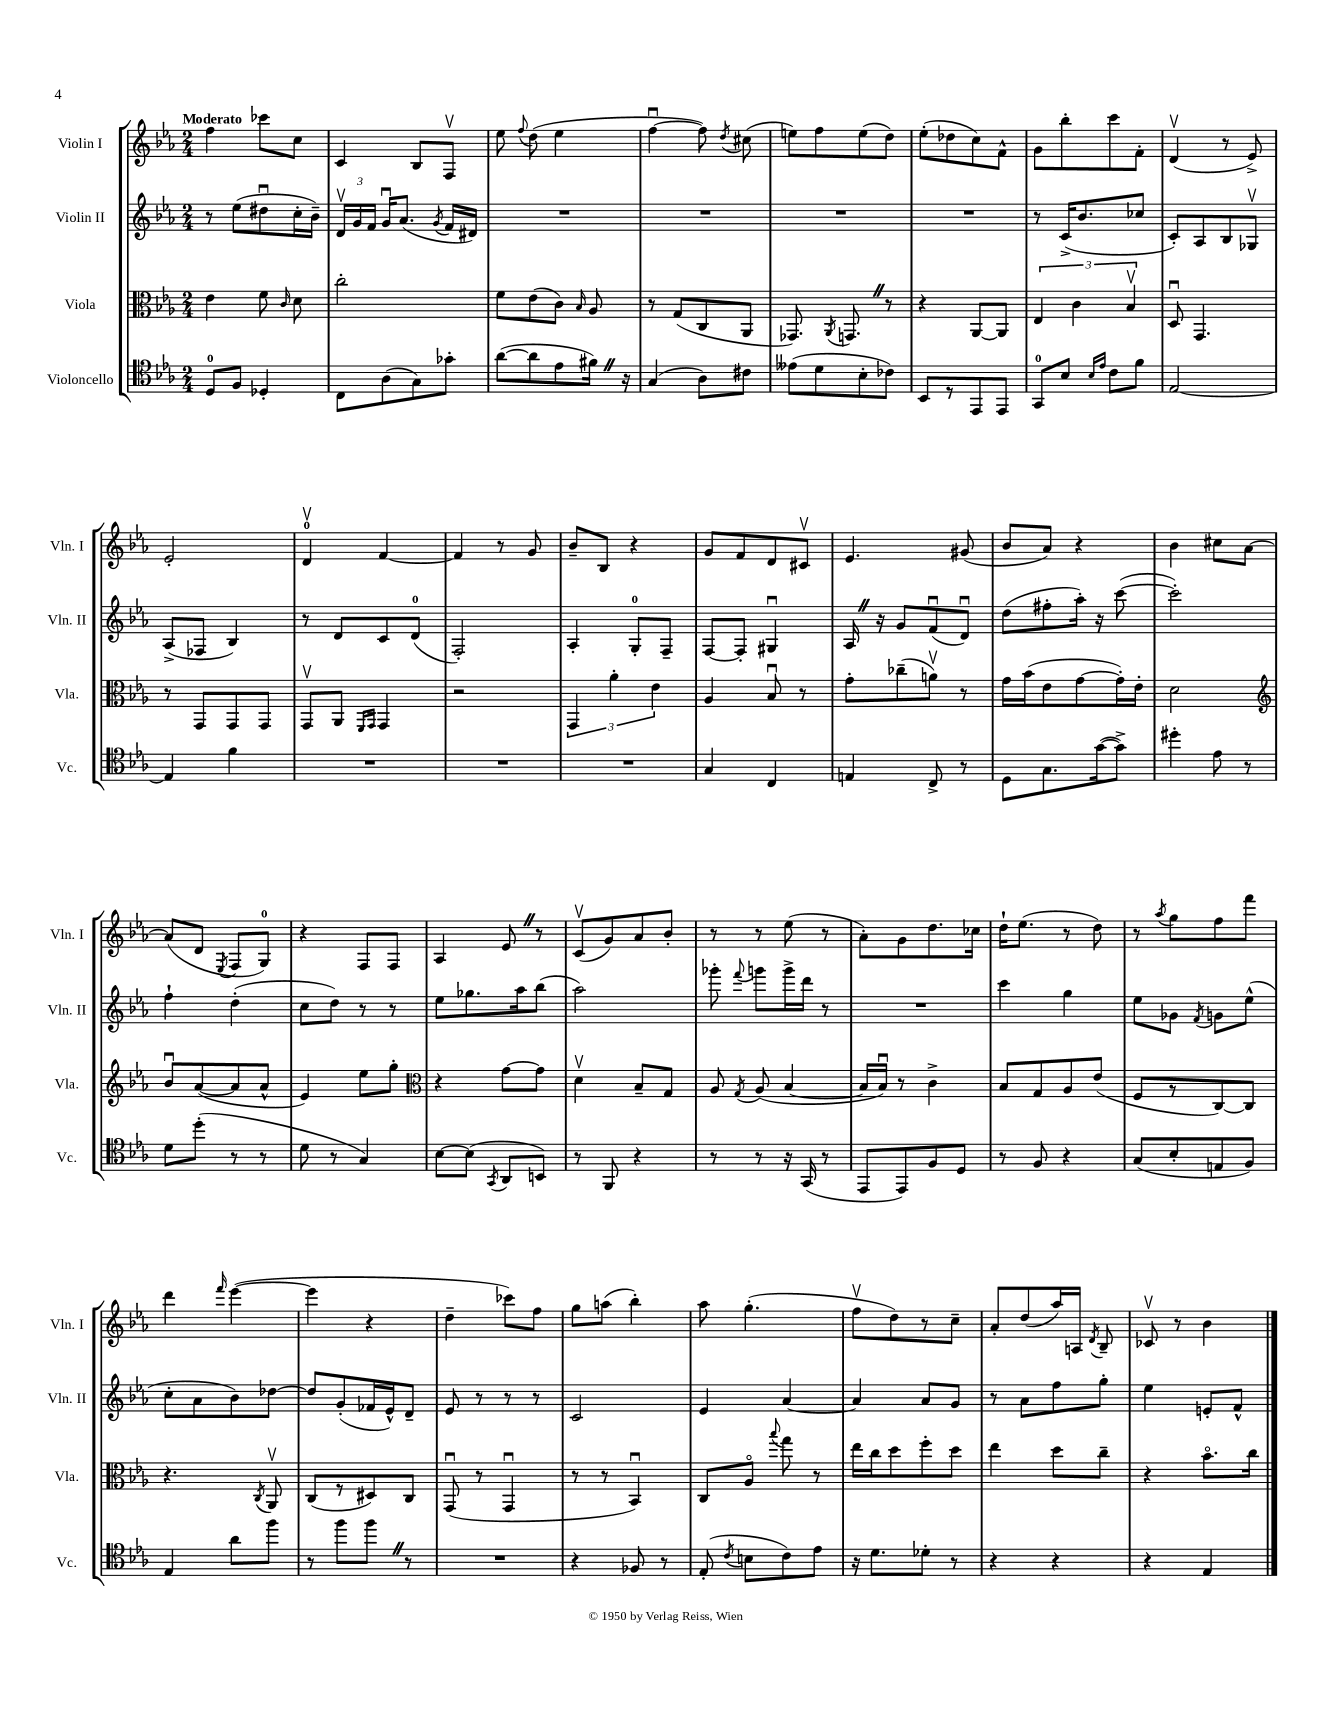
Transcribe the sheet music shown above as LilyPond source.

<<
\new StaffGroup <<
\new Staff = "s0" \with { instrumentName = "Violin I" shortInstrumentName = "Vln. I" } {
    \clef treble \key ees \major \numericTimeSignature \time 2/4 \tempo "Moderato"
    \autoBeamOff f''4 ces'''8[ c''8] |
    c'4 bes8[ f8]\upbow |
    ees''8 \appoggiatura { f''8 } d''8( ees''4 |
    f''4~\downbow f''8) \acciaccatura { d''8 } cis''8( |
    e''8[) f''8 e''8( d''8]) |
    ees''8[-.( des''8 c''8) f'8]-^ |
    g'8[ bes''8-. c'''8 f'8]-. |
    d'4\upbow( r8 ees'8->) |
    ees'2-. |
    d'4-0\upbow f'4~ |
    f'4 r8 g'8 |
    bes'8[-- bes8] r4 |
    g'8[ f'8 d'8 cis'8]\upbow |
    ees'4. gis'8( |
    bes'8[ aes'8]) r4 |
    bes'4 cis''8[ aes'8]~ |
    aes'8[( d'8] \acciaccatura { ees8 } f8[ g8]-0) |
    r4 f8[ f8] |
    aes4 ees'8 \once \override BreathingSign.text = \markup { \musicglyph "scripts.caesura.straight" } \breathe r8 |
    c'8[\upbow( g'8) aes'8 bes'8]-. |
    r8 r8 ees''8( r8 |
    aes'8[-.) g'8 d''8. ces''16] |
    d''16[-! ees''8.]( r8 d''8) |
    r8 \acciaccatura { aes''8 } g''8[ f''8 f'''8] |
    d'''4 \grace { f'''16 } ees'''4~( |
    ees'''4 r4 |
    d''4-- ces'''8[) f''8] |
    g''8[ a''8]( bes''4-.) |
    aes''8 g''4.-.( |
    f''8[\upbow d''8) r8 c''8]-- |
    aes'8[-. d''8( aes''16) a16] \acciaccatura { d'8 } bes8-- |
    ces'8\upbow r8 bes'4 \bar "|." |
}
\new Staff = "s1" \with { instrumentName = "Violin II" shortInstrumentName = "Vln. II" } {
    \clef treble \key ees \major \numericTimeSignature \time 2/4
    \autoBeamOff r8 ees''8[( dis''8\downbow c''16-. bes'16]--) |
    \tuplet 3/2 { d'16[\upbow g'16 f'16] } g'16[\downbow aes'8.]( \acciaccatura { g'8 } f'16[ dis'16]) |
    R2 |
    R2 |
    R2 |
    R2 |
    r8 c'16[->( bes'8. ces''8] |
    c'8[-.) aes8 bes8 ges8]\upbow |
    aes8[->( fes8] bes4) |
    r8 d'8[ c'8 d'8]-0( |
    f2-.) |
    aes4-. g8[-0-. f8]-- |
    f8[~ f8]-. gis4\downbow |
    aes16 \once \override BreathingSign.text = \markup { \musicglyph "scripts.caesura.straight" } \breathe r16 g'8[ f'8\downbow( d'8]\downbow) |
    d''8[( fis''8-. aes''16]-.) r16 c'''8~( |
    c'''2-.) |
    f''4-! d''4-.( |
    c''8[ d''8]) r8 r8 |
    ees''8[ ges''8. aes''16 bes''8]( |
    aes''2) |
    ges'''8-. \appoggiatura { f'''8 } g'''8[ g'''16-> d'''16] r8 |
    R2 |
    c'''4 g''4 |
    ees''8[ ges'8] \acciaccatura { f'8 } g'8[ ees''8]-^( |
    c''8[-. aes'8 bes'8) des''8]~ |
    des''8[ g'8-.( fes'16 ees'16-^) d'8]-- |
    ees'8 r8 r8 r8 |
    c'2 |
    ees'4 aes'4~ |
    aes'4 aes'8[ g'8] |
    r8 aes'8[ f''8 g''8]-. |
    ees''4 e'8[-. f'8]-^ \bar "|." |
}
\new Staff = "s2" \with { instrumentName = "Viola" shortInstrumentName = "Vla." } {
    \clef alto \key ees \major \numericTimeSignature \time 2/4
    \autoBeamOff ees'4 f'8 \grace { c'16 } d'8 |
    c''2-. |
    f'8[ ees'8( c'8]) \grace { bes16 } aes8 |
    r8 g8[( c8 aes,8] |
    ges,8.) \acciaccatura { aes,8 } g,8. \once \override BreathingSign.text = \markup { \musicglyph "scripts.caesura.straight" } \breathe r8 |
    r4 aes,8[~ aes,8] |
    \tuplet 3/2 { ees4 c'4 bes4\upbow } |
    d8\downbow g,4. |
    r8 g,8[ g,8 g,8] |
    g,8[\upbow aes,8] \grace { f,16[ g,16] } g,4 |
    r2 |
    \tuplet 3/2 { g,4 aes'4-. ees'4 } |
    aes4 bes8\downbow r8 |
    g'8[-. ces''8--( a'8]\upbow) r8 |
    g'16[ bes'16( ees'8 g'8~ g'16-.) ees'16]-. |
    d'2 |
    \clef treble bes'8[\downbow aes'8~( aes'8 aes'8]-^ |
    ees'4) ees''8[ g''8]-. |
    \clef alto r4 g'8[~ g'8] |
    d'4\upbow bes8[-- g8] |
    aes8 \acciaccatura { g8 } aes8( bes4~ |
    bes16[ bes16]\downbow) r8 c'4-> |
    bes8[ g8 aes8 ees'8]( |
    f8[ r8 c8~) c8] |
    r4. \acciaccatura { c8 } aes,8\upbow |
    c8[( r8 dis8) c8] |
    g,8\downbow( r8 g,4\downbow |
    r8 r8 bes,4\downbow) |
    c8[ aes8]\flageolet \appoggiatura { bes''8 } g''8 r8 |
    ees''16[ c''16 d''8 f''8-. d''8] |
    ees''4 d''8[ c''8]-- |
    r4 bes'8.[\flageolet c''16] \bar "|." |
}
\new Staff = "s3" \with { instrumentName = "Violoncello" shortInstrumentName = "Vc." } {
    \clef tenor \key ees \major \numericTimeSignature \time 2/4
    \autoBeamOff d8[-0 f8] des4-. |
    c8[ aes8( g8) ges'8]-. |
    aes'8[~( aes'8 ees'8 fis'16]) \once \override BreathingSign.text = \markup { \musicglyph "scripts.caesura.straight" } \breathe r16 |
    g4( aes8[) cis'8] |
    eeses'8[( d'8 bes8-. ces'8]) |
    bes,8[ r8 ees,8 ees,8] |
    g,8[-0 bes8] \grace { bes16[ ees'16] } c'8[ f'8] |
    ees2~ |
    ees4 f'4 |
    R2 |
    R2 |
    R2 |
    g4 c4 |
    e4 c8-> r8 |
    d8[ g8. g'16~( g'8]->) |
    dis''4-. ees'8 r8 |
    d'8[ d''8]-.( r8 r8 |
    d'8 r8 g4) |
    bes8[~ bes8]( \acciaccatura { g,8 } aes,8[ b,8]) |
    r8 f,8 r4 |
    r8 r8 r16 g,16( r8 |
    ees,8[ ees,8) f8 d8] |
    r8 f8 r4 |
    g8[( bes8-. e8 f8]) |
    ees4 aes'8[ f''8] |
    r8 f''8[ f''8] \once \override BreathingSign.text = \markup { \musicglyph "scripts.caesura.straight" } \breathe r8 |
    R2 |
    r4 fes8 r8 |
    ees8-.( \acciaccatura { c'8 } b8[ c'8) ees'8] |
    r16 d'8.[ des'8]-. r8 |
    r4 r4 |
    r4 ees4 \bar "|." |
}
>>
>>
\layout { \context { \Score \remove "Bar_number_engraver" } }
